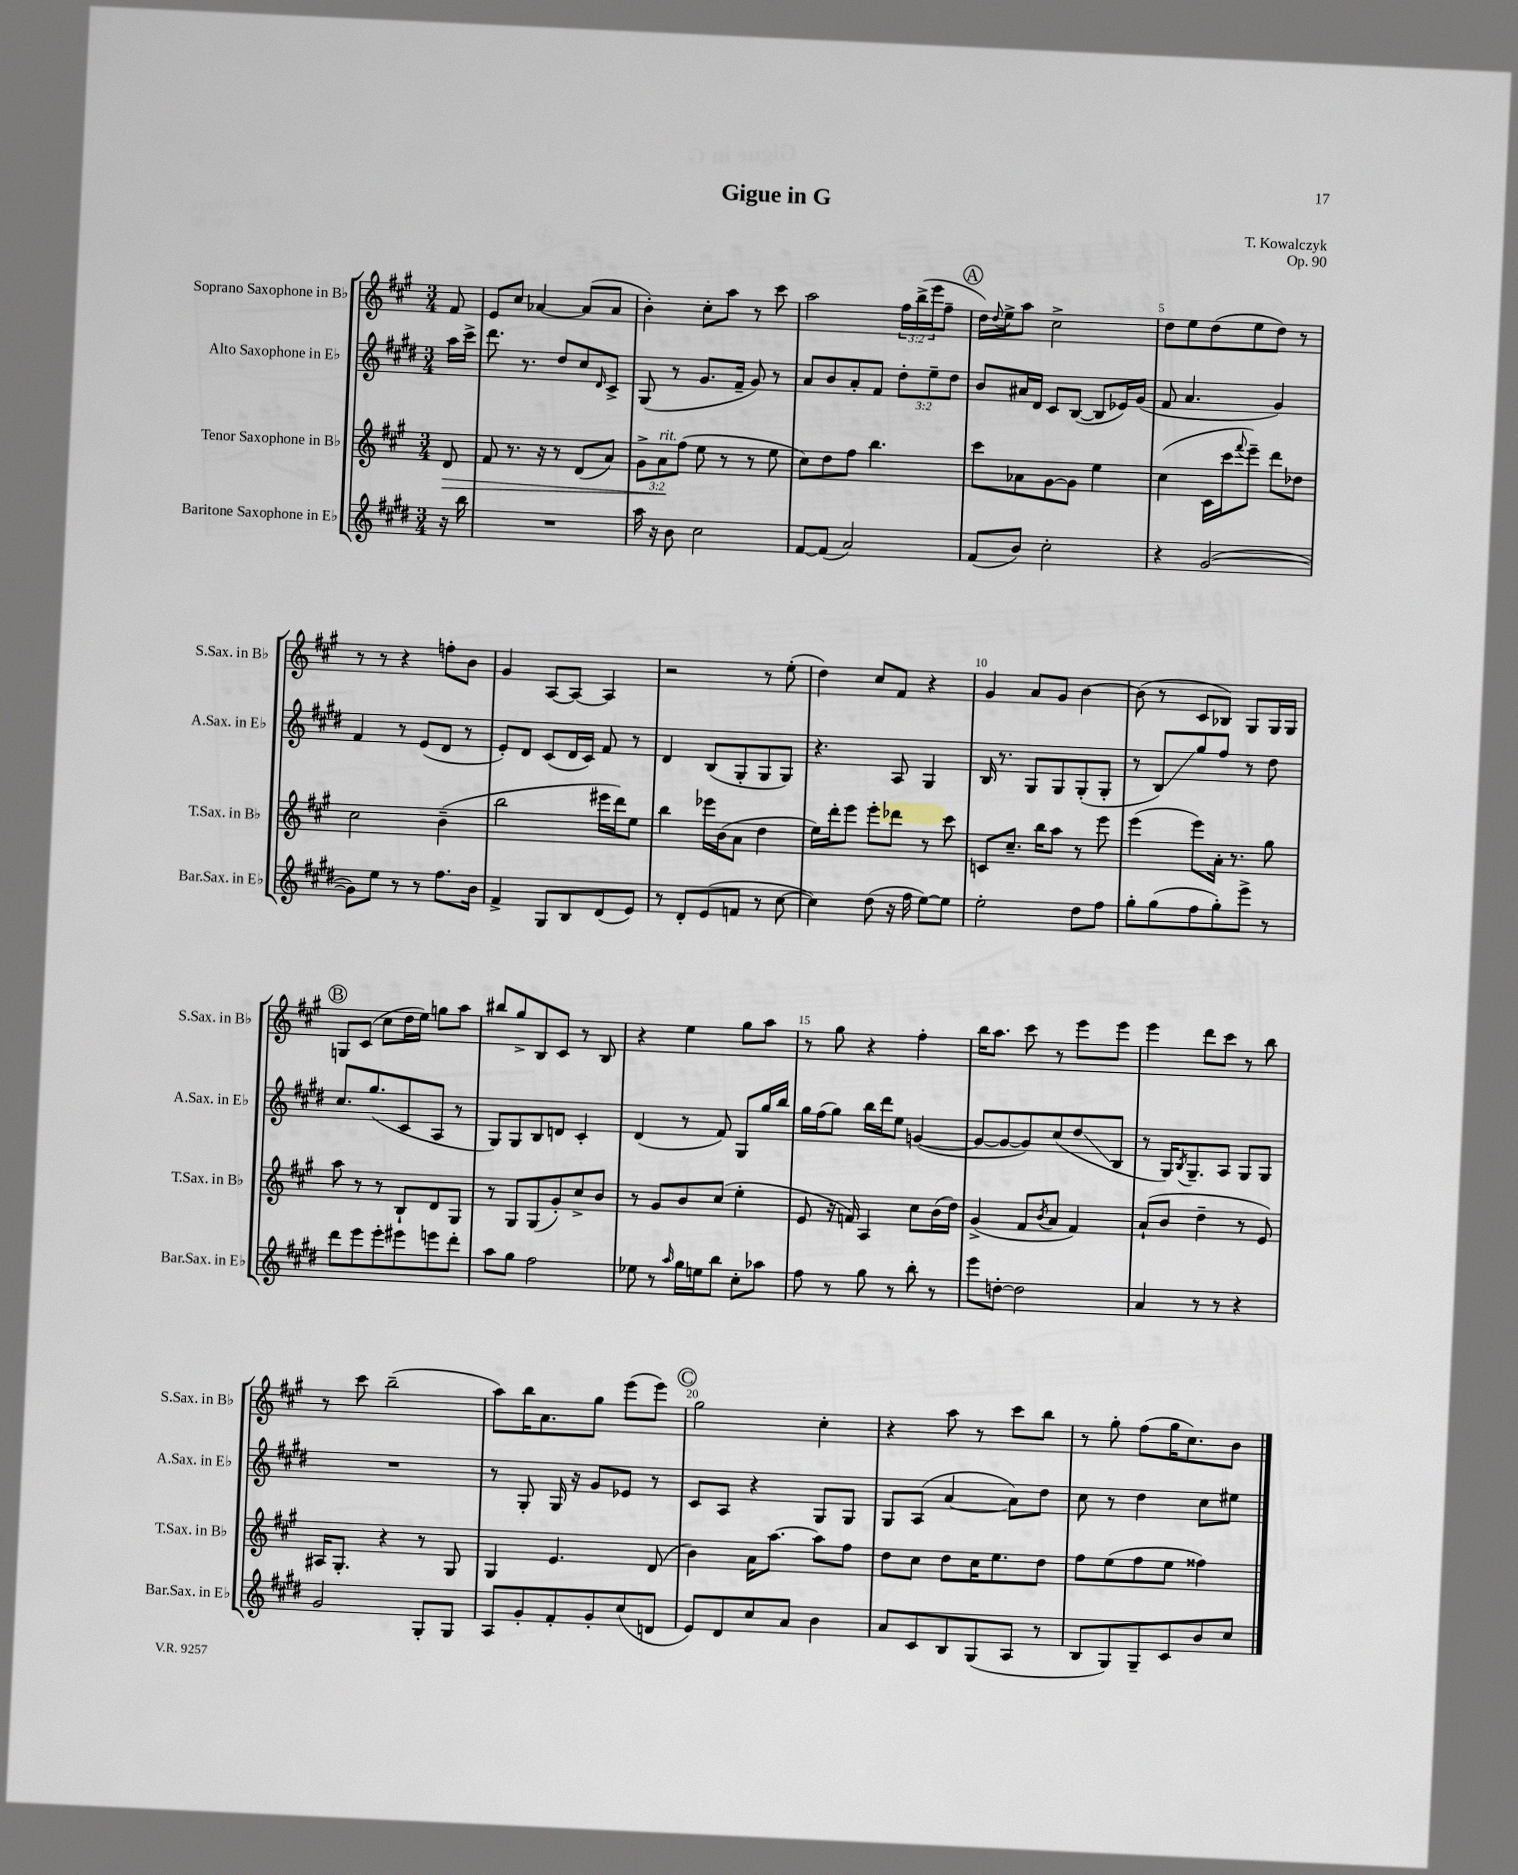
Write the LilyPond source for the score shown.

\header { title = "Gigue in G" composer = "T. Kowalczyk" opus = "Op. 90" }
<<
\new StaffGroup <<
\new Staff = "s0" \with { instrumentName = "Soprano Saxophone in Bb" shortInstrumentName = "S.Sax. in Bb" } {
    \clef treble \key a \major \numericTimeSignature \time 3/4 \override Staff.TupletNumber.text = #tuplet-number::calc-fraction-text \partial 8
    fis'8 |
    e'8 cis''8 aes'4~ aes'8( aes'8 |
    b'4-.) cis''8-. a''8 r8 cis'''8 |
    a''2 \tuplet 3/2 { fis''16 b''16->( e'''16 } fis''8-- |
    \mark \markup { \circle "A" } d''16) \appoggiatura { d''8 } e''16-> a''8 cis''2-> |
    d''8 e''8 d''8( e''8 d''8) r8 |
    r8 r8 r4 f''8-. b'8 |
    gis'4 a8~ a8~ a4 |
    r2 r8 e''8-.( |
    d''4) cis''8 fis'8 r4 |
    gis'4 a'8 gis'8 b'4~ |
    b'8( r8 cis'8 bes8) gis8 gis16 gis16 |
    \mark \markup { \circle "B" } g8 cis'8( cis''8 d''16 e''16) g''8 a''8 |
    bis''8 gis''8-> b8 cis'8 r8 b8 |
    r4 e''4 gis''8 a''8 |
    r8 gis''8 r4 fis''4-. |
    b''16 a''8. cis'''8 r8 e'''8 e'''8 |
    e'''4 d'''8 cis'''8 r8 b''8 |
    r8 cis'''8 b''2--( |
    a''8) b''16 a'8. gis''8 e'''8( e'''8) |
    \mark \markup { \circle "C" } gis''2 cis''4-. |
    r4 a''8 r8 cis'''8 b''8 |
    r8 gis''8-. fis''8( gis''16 cis''8.) b'8 \bar "|." |
}
\new Staff = "s1" \with { instrumentName = "Alto Saxophone in Eb" shortInstrumentName = "A.Sax. in Eb" } {
    \clef treble \key e \major \numericTimeSignature \time 3/4 \override Staff.TupletNumber.text = #tuplet-number::calc-fraction-text \partial 8
    a''16 cis'''16-> |
    dis'''8. r8. dis''8 cis''8 \grace { dis'16 } cis'8-> |
    gis8( r8 gis'8. fis'16-- gis'8) r8 |
    a'8 b'8 a'8-. fis'8 \tuplet 3/2 { dis''8-. e''8-- dis''8 } |
    \mark \markup { \circle "A" } b'8 ais'16 dis'16 cis'8 b8~( b8 ees'16) gis'16( |
    fis'8 a'4. gis'4) |
    fis'4 r8 e'8( dis'8 r8 |
    e'8-.) dis'8 cis'8( dis'16 cis'16) fis'8 r8 |
    dis'4 b8( gis8-. gis8 gis8) |
    r4. a8 gis4 |
    b16 r8. gis8 gis8 gis8-.( gis8-. |
    r8 b8\glissando) gis''8 fis''8 r8 dis''8 |
    \mark \markup { \circle "B" } cis''8. gis''8.( cis'8 a8 r8 |
    gis8) gis8 b8 d'8 cis'4-. |
    dis'4( r8 fis'8) gis8 gis''16 b''16 |
    gis''16 fis''16( gis''8) b''16 dis'''16 e''8 g'4~( |
    g'8~ g'8~ g'8) cis''8( dis''8\glissando b8 |
    r8 gis16) \acciaccatura { b8 } gis8.-- a8 gis8 gis8 |
    R2. |
    r8 gis8-. gis16 r16 gis'8 ees'8 r8 |
    \mark \markup { \circle "C" } cis'8 a8 r4 gis8 gis8 |
    gis8 a8( a'4~ a'8) dis''8 |
    cis''8 r8 dis''4 cis''8 eis''8 \bar "|." |
}
\new Staff = "s2" \with { instrumentName = "Tenor Saxophone in Bb" shortInstrumentName = "T.Sax. in Bb" } {
    \clef treble \key a \major \numericTimeSignature \time 3/4 \override Staff.TupletNumber.text = #tuplet-number::calc-fraction-text \partial 8
    d'8\> |
    fis'8 r8. r16 r8 d'8( a'8) |
    \tuplet 3/2 { gis'8-> a'8\!^\markup { \italic "rit." } fis''8( } e''8 r8 r8 e''8 |
    cis''8) d''8 fis''8 b''4. |
    \mark \markup { \circle "A" } cis'''8 aes'8 gis'8~ gis'8 e''4 |
    cis''4( cis'16 cis'''16 \appoggiatura { fis'''8 } e'''8--) d'''8 des''8 |
    cis''2 b'4--( |
    b''2 eis'''16 d'''16) e''8 |
    b''4 ees'''16 b'16( a'8 d''4 |
    e''16) d'''16-. e'''8 e'''8-. des'''8 r8 cis'''8 |
    c'8 cis''8.-- b''16 a''8 r8 e'''8 |
    e'''4( e'''8) a'16-. r8. gis''8 |
    \mark \markup { \circle "B" } a''8 r8 r8 b8-! d'8 gis8 |
    r8 gis8 gis8( gis'8-.) cis''8-> b'8 |
    r8 gis'8 b'8 cis''8( e''4-. |
    e'8 r16 f'16) a4 cis''8 b'16( d''16) |
    gis'4->( fis'8 \acciaccatura { b'8 } a'8 fis'4) |
    a'8-!( b'8 d''4-- r8 e'8) |
    ais16 gis8.-. r4 r8 gis8 |
    gis4 e'4. d'8( |
    \mark \markup { \circle "C" } b'4) a'16 a''8.~ a''8 fis''8 |
    d''8 cis''8 d''8 cis''16 e''8. d''8 |
    fis''8 e''8( fis''8 e''8 fisis''4) \bar "|." |
}
\new Staff = "s3" \with { instrumentName = "Baritone Saxophone in Eb" shortInstrumentName = "Bar.Sax. in Eb" } {
    \clef treble \key e \major \numericTimeSignature \time 3/4 \partial 8
    r16 b''16 |
    R2. |
    a''16 r16 b'8 cis''2 |
    fis'8~ fis'8( a'2) |
    \mark \markup { \circle "A" } fis'8( b'8) cis''2-. |
    r4 gis'2~( |
    gis'8) e''8 r8 r8 fis''8. b'16 |
    fis'4-> gis8 b8 dis'8( e'8) |
    r8 dis'8-. e'8( f'8 r8 cis''8~ |
    cis''4) dis''8( r16 fis''16 e''8~) e''8 |
    e''2-. dis''8 fis''8 |
    gis''8-. gis''8( fis''8 gis''8-.) e'''8-> r8 |
    \mark \markup { \circle "B" } dis'''8 e'''8 e'''8-. eis'''8 e'''8 dis'''8-. |
    a''8 gis''8 fis''2 |
    ees''8 r8 \grace { a''16 } gis''16 e''16 b''8 cis''8-. aes''8 |
    fis''8 r8 gis''8 r8 b''8-. r8 |
    e'''8 d''8~-. d''2 |
    a'4 r8 r8 r4 |
    gis'2 gis8-. gis8 |
    a8 gis'8-. fis'8-. gis'8-. cis''8( d'8 |
    \mark \markup { \circle "C" } e'8) dis'8 cis''8 a'8 b'4 |
    a'8 cis'8 b8 gis8( a8 r8 |
    b8 gis8) gis8-- cis'8 b'8 cis''8 \bar "|." |
}
>>
>>
\layout { \context { \Score \override BarNumber.break-visibility = ##(#f #t #t) barNumberVisibility = #(every-nth-bar-number-visible 5) } }
